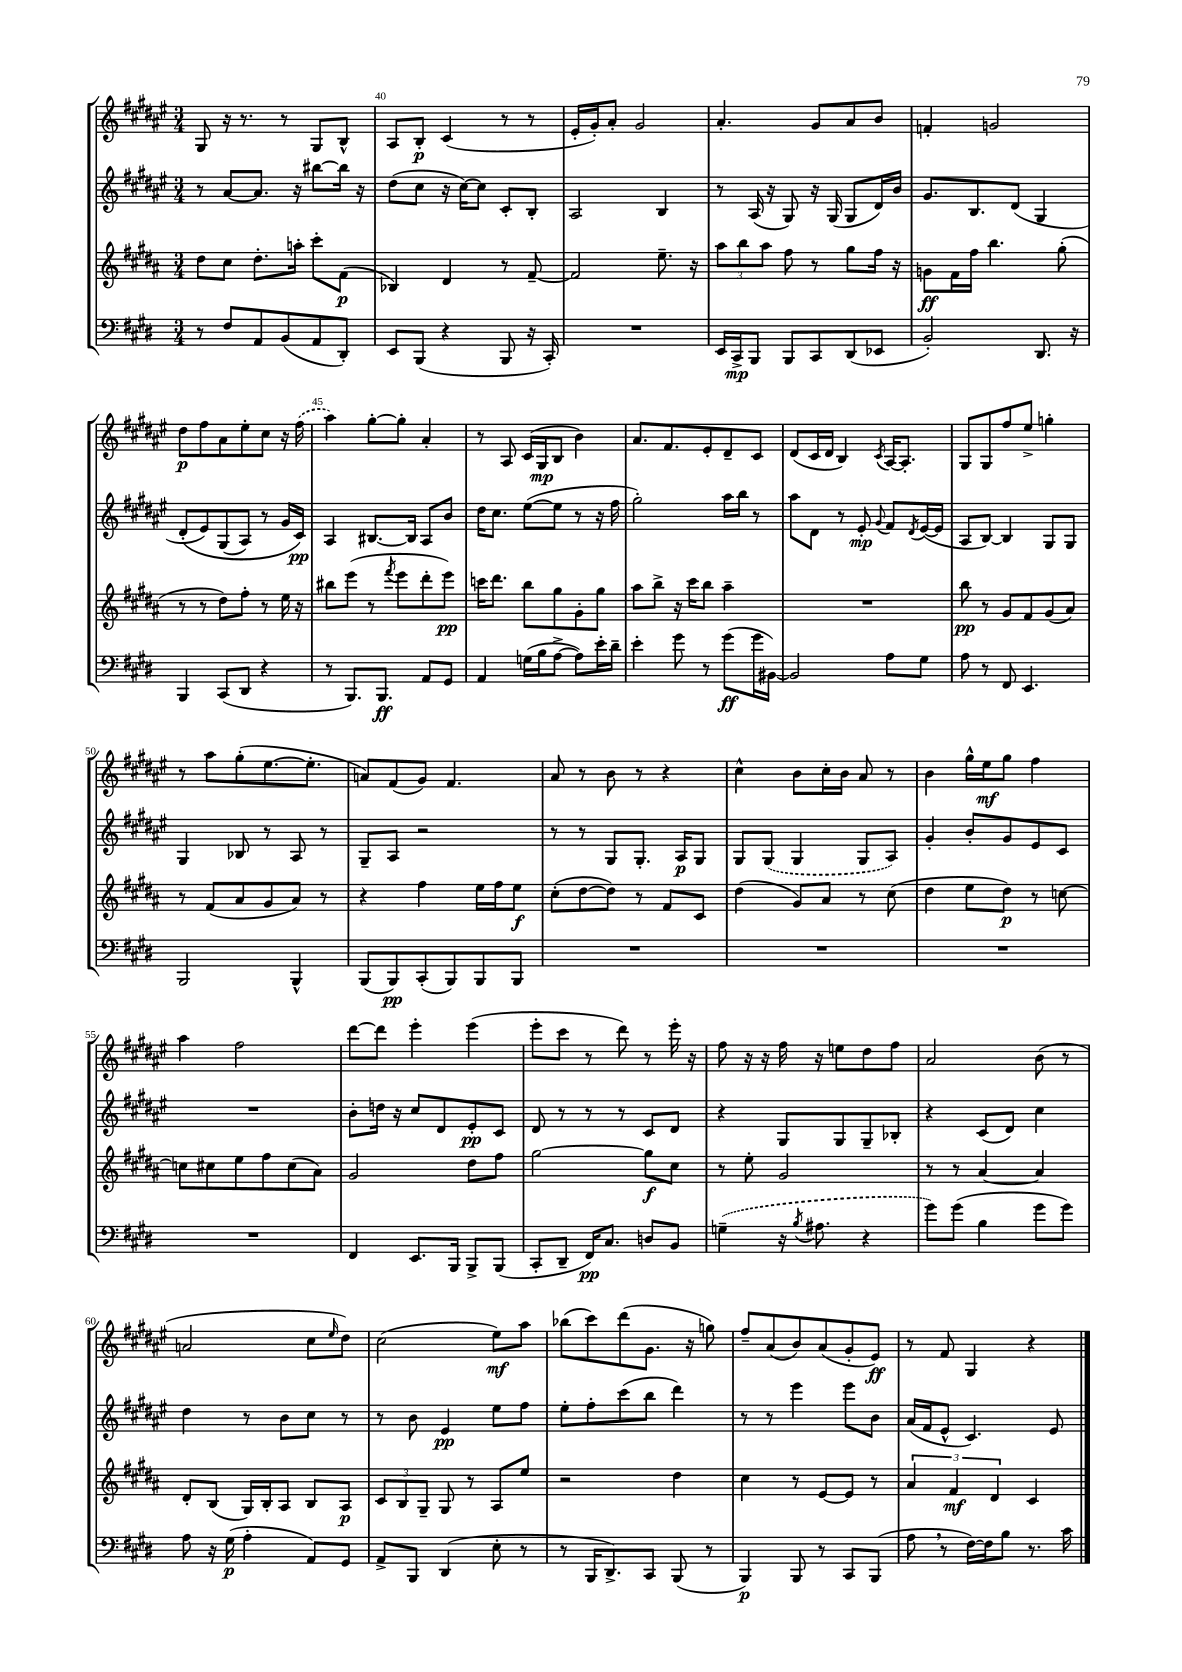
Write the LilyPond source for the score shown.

<<
\new StaffGroup <<
\new Staff = "s0" {
    \clef treble \key fis \major \numericTimeSignature \time 3/4
    gis8 r16 r8. r8 gis8 b8-^ |
    ais8 b8-.\p cis'4( r8 r8 |
    eis'16-. gis'16-.) ais'8-. gis'2 |
    ais'4.-. gis'8 ais'8 b'8 |
    f'4-. g'2 |
    dis''8\p fis''8 ais'8 eis''8-. cis''8 r16 \once \slurDashed fis''16( |
    ais''4) gis''8~-. gis''8-. ais'4-. |
    r8 ais8 cis'16( gis16\mp b8 b'4) |
    ais'8. fis'8. eis'8-. dis'8-- cis'8 |
    dis'8( cis'16 dis'16 b4) \acciaccatura { cis'8 } ais16~ ais8.-. |
    gis8 gis8 fis''8 eis''8-> g''4-. |
    r8 ais''8 gis''8-.( eis''8.~ eis''8.-. |
    a'8) fis'8( gis'8) fis'4. |
    ais'8 r8 b'8 r8 r4 |
    cis''4-^ b'8 cis''16-. b'16 ais'8 r8 |
    b'4 gis''16-^ eis''16\mf gis''8 fis''4 |
    ais''4 fis''2 |
    dis'''8~ dis'''8 eis'''4-. eis'''4( |
    eis'''8-. cis'''8 r8 dis'''8) r8 eis'''16-. r16 |
    fis''8 r16 r16 fis''16 r16 e''8 dis''8 fis''8 |
    ais'2 b'8( r8 |
    a'2 cis''8 \grace { eis''16 } dis''8) |
    cis''2( eis''8\mf) ais''8 |
    bes''8( cis'''8) dis'''8( gis'8. r16 g''8) |
    fis''8-- ais'8( b'8) ais'8( gis'8-. eis'8\ff) |
    r8 fis'8 gis4 r4 \bar "|." |
}
\new Staff = "s1" {
    \clef treble \key fis \major \numericTimeSignature \time 3/4
    r8 ais'8~ ais'8. r16 bis''8~ bis''16 r16 |
    dis''8( cis''8 r16 cis''16~) cis''8 cis'8-. b8-. |
    ais2 b4 |
    r8 ais16( r16 gis8) r16 gis16( gis8 dis'16) b'16 |
    gis'8. b8. dis'8( gis4 |
    dis'8-.\( eis'8) gis8( ais8) r8 gis'16 cis'16\pp\) |
    ais4 bis8.~ bis16 ais8 b'8 |
    dis''16 cis''8. eis''8~( eis''8 r8 r16 fis''16 |
    gis''2-.) ais''16 b''16 r8 |
    ais''8 dis'8 r8 eis'8-.\mp \appoggiatura { gis'8 } fis'8 \acciaccatura { dis'8 } eis'16~( eis'16 |
    ais8 b8~) b4 gis8 gis8 |
    gis4 bes8 r8 ais8 r8 |
    gis8-- ais8 r2 |
    r8 r8 gis8 gis8.-. ais16\p gis8 |
    gis8 \once \slurDashed gis8( gis4 gis8 ais8) |
    gis'4-. b'8-. gis'8 eis'8 cis'8 |
    R2. |
    b'8-. d''16 r16 cis''8 dis'8 eis'8-.\pp cis'8 |
    dis'8 r8 r8 r8 cis'8 dis'8 |
    r4 gis8 gis8 gis8-- bes8-. |
    r4 cis'8( dis'8) cis''4 |
    dis''4 r8 b'8 cis''8 r8 |
    r8 b'8 eis'4\pp eis''8 fis''8 |
    eis''8-. fis''8-. cis'''8( b''8 dis'''4) |
    r8 r8 eis'''4 eis'''8 b'8 |
    ais'16( fis'16 eis'8-^ cis'4.) eis'8 \bar "|." |
}
\new Staff = "s2" {
    \clef treble \key b \major \numericTimeSignature \time 3/4
    dis''8 cis''8 dis''8.-. a''16-. cis'''8-. fis'8\p( |
    bes4) dis'4 r8 fis'8~-- |
    fis'2 e''8.-- r16 |
    \tuplet 3/2 { ais''8 b''8 ais''8 } fis''8 r8 gis''8 fis''16 r16 |
    g'8\ff fis'16 fis''16 b''4. gis''8-.( |
    r8 r8 dis''8) fis''8-. r8 e''16 r16 |
    bis''8 e'''8( r8 \acciaccatura { fis'''8 } e'''8 dis'''8-. e'''8\pp) |
    c'''16 dis'''8. b''8 gis''8 gis'8-. gis''8 |
    ais''8 b''8-> r16 cis'''16 b''8 ais''4-- |
    R2. |
    b''8\pp r8 gis'8 fis'8 gis'8( ais'8) |
    r8 fis'8( ais'8 gis'8 ais'8) r8 |
    r4 fis''4 e''16 fis''16 e''8\f |
    cis''8-.( dis''8~ dis''8) r8 fis'8 cis'8 |
    dis''4( gis'8) ais'8 r8 cis''8( |
    dis''4 e''8 dis''8\p) r8 c''8~ |
    c''8 cis''8 e''8 fis''8 cis''8( ais'8) |
    gis'2 dis''8 fis''8 |
    gis''2~ gis''8\f cis''8 |
    r8 e''8-. gis'2 |
    r8 r8 ais'4~ ais'4 |
    dis'8-. b8( gis16) b16-. ais8 b8 ais8\p |
    \tuplet 3/2 { cis'8 b8 gis8-- } gis8 r8 ais8 e''8 |
    r2 dis''4 |
    cis''4 r8 e'8~ e'8 r8 |
    \tuplet 3/2 { ais'4 fis'4\mf dis'4 } cis'4 \bar "|." |
}
\new Staff = "s3" {
    \clef bass \key e \major \numericTimeSignature \time 3/4
    r8 fis8 a,8 b,8( a,8 dis,8-.) |
    e,8 b,,8( r4 b,,8 r16 cis,16-.) |
    R2. |
    e,16 cis,16->\mp b,,8 b,,8 cis,8 dis,8( ees,8 |
    b,2-.) dis,8. r16 |
    b,,4 cis,8( dis,8 r4 |
    r8 b,,8.) b,,8.\ff a,8 gis,8 |
    a,4 g16( b16 a8~-> a8) e'16-. dis'16-- |
    e'4-. gis'8 r8 gis'8\ff( gis'16 bis,16~) |
    bis,2 a8 gis8 |
    a8 r8 fis,8 e,4. |
    b,,2 b,,4-^ |
    b,,8( b,,8\pp) cis,8-.( b,,8) b,,8 b,,8 |
    R2. |
    R2. |
    R2. |
    R2. |
    fis,4 e,8. b,,16 b,,8-> b,,8( |
    cis,8-. dis,8-- fis,16\pp) cis8. d8 b,8 |
    \once \slurDashed g4--( r16 \acciaccatura { b8 } ais8. r4 |
    gis'8) gis'8( b4 gis'8 gis'8) |
    a8 r16 gis16\p( a4-. a,8) gis,8 |
    a,8-> b,,8 dis,4( e8-. r8 |
    r8 b,,16 dis,8.->) cis,8 b,,8( r8 |
    b,,4\p) b,,8 r8 cis,8 b,,8( |
    a8 \breathe r8 fis16~) fis16 b8 r8. cis'16 \bar "|." |
}
>>
>>
\layout { \context { \Score currentBarNumber = #39 \override BarNumber.break-visibility = ##(#f #t #t) barNumberVisibility = #(every-nth-bar-number-visible 5) } }
